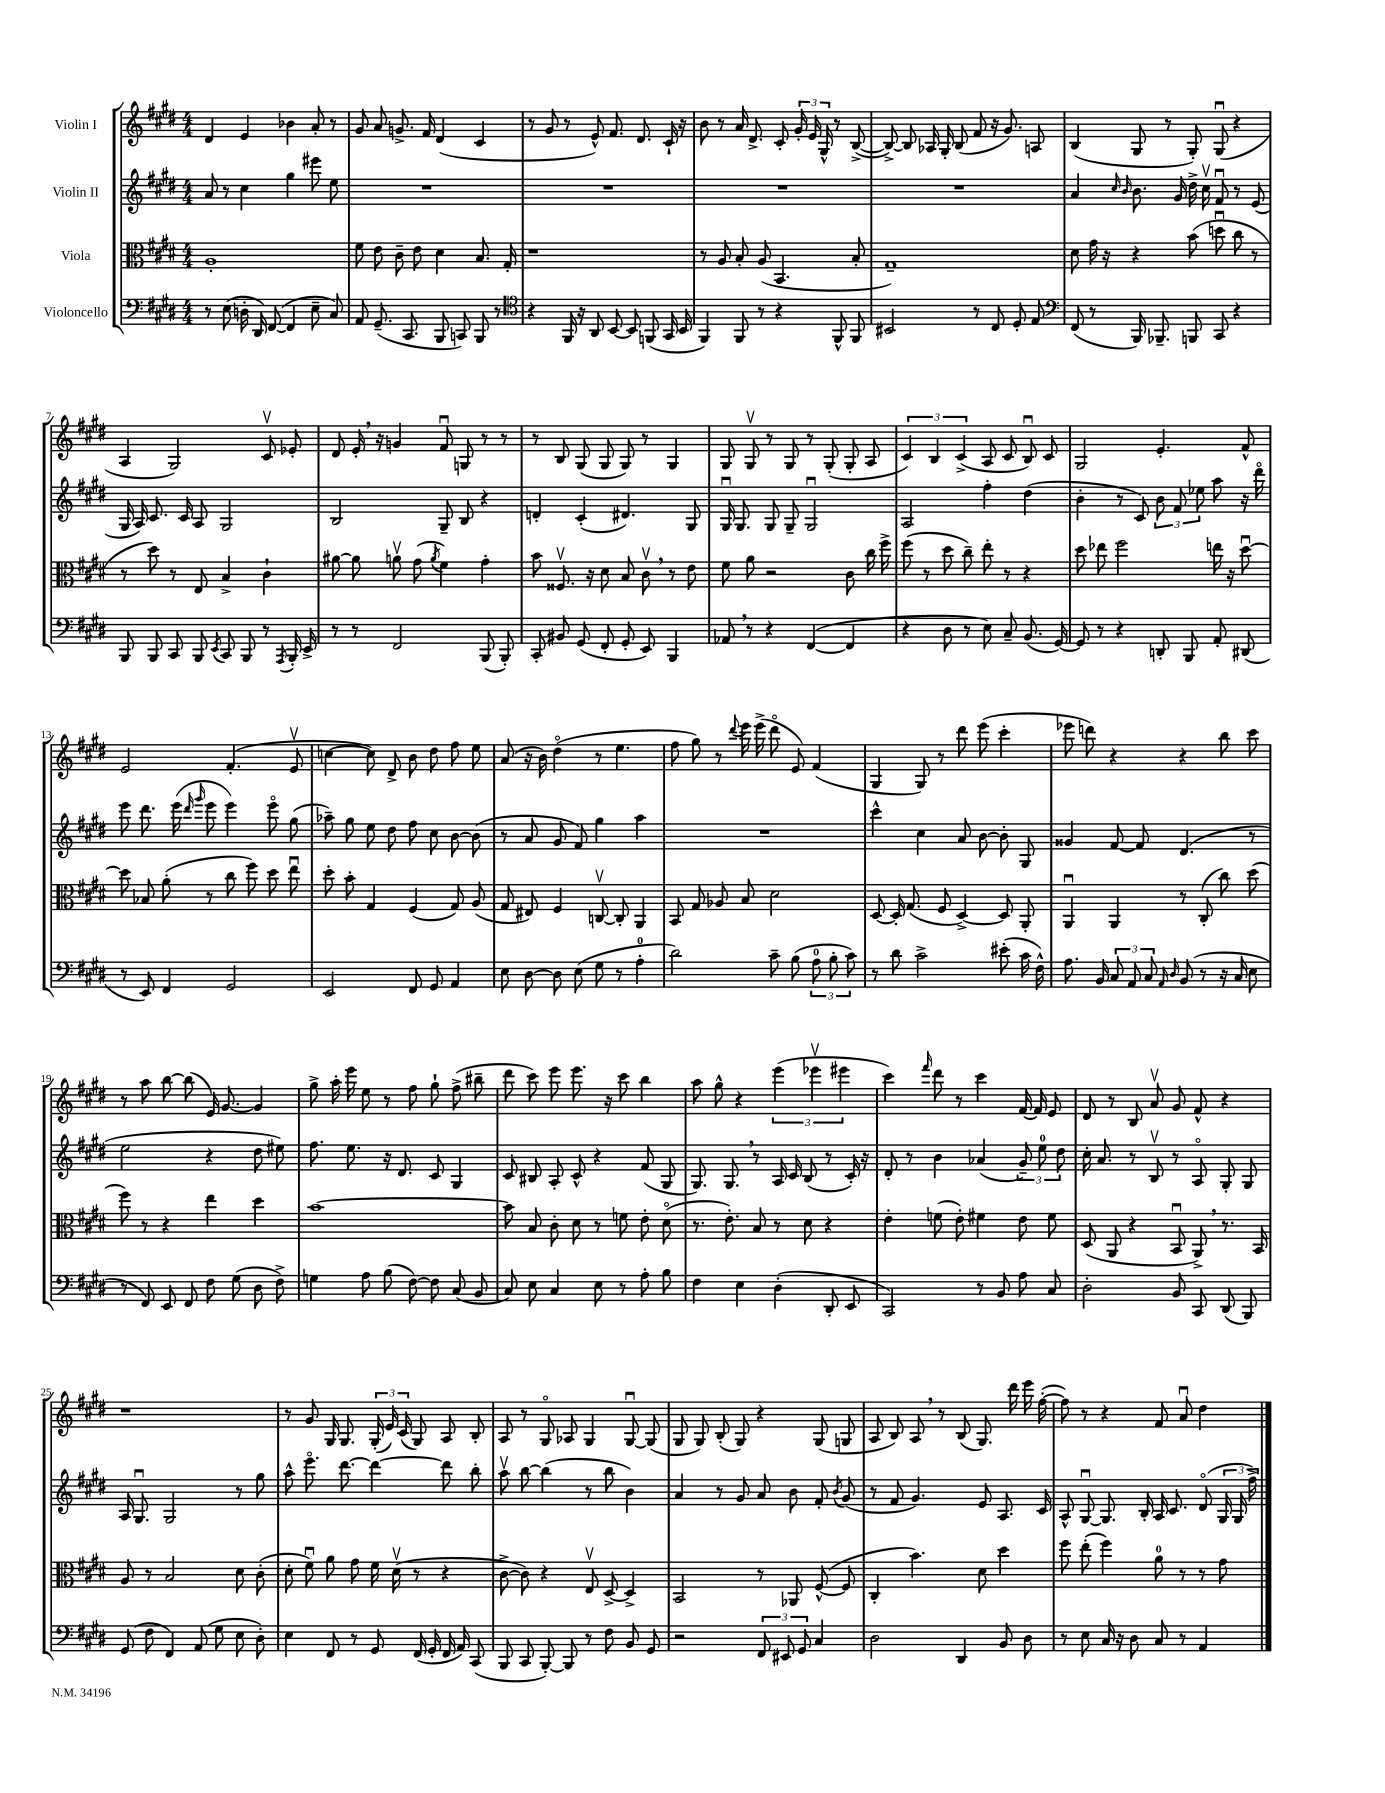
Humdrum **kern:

**kern	**kern	**kern	**kern
*staff4	*staff3	*staff2	*staff1
*clefF4	*clefC3	*clefG2	*clefG2
*k[f#c#g#d#]	*k[f#c#g#d#]	*k[f#c#g#d#]	*k[f#c#g#d#]
*M4/4	*M4/4	*M4/4	*M4/4
8r	1A'	8a/	4d#/
(8E\	.	8r	.
16D'\	.	4cc#\	4e/
16DD#/)	.	.	.
([8FF#/	.	.	.
4FF#/]	.	4gg#\	4b-\
8E~\	.	8eee#\	8a'/
8C#/)	.	8ee\	8r
=	=	=	=
8AA/	8f#\	1r	8g#/
(8.GG#~/	8e\	.	8a/
.	8c#~\	.	8.g^/
8.CC#/	.	.	.
.	8e\	.	.
.	.	.	16f#/
8BBB/	4d#\	.	(4d#/
8CC/)	.	.	.
8BBB/	8.B/	.	4c#/
8r	.	.	.
.	16G#'/	.	.
=	=	=	=
*clefC4	*	*	*
4r	1r	1r	8r
.	.	.	8g#/
16FF#/	.	.	8r
16r	.	.	.
8AA/	.	.	8e^^/)
[8BB/	.	.	8.f#/
8BB/]	.	.	.
.	.	.	8.d#/
(8FF/	.	.	.
16GG#/	.	.	16c#`/
16BB/	.	.	16r
=	=	=	=
4FF#/)	8r	1r	8b\
.	8A/	.	8r
8FF#/	8B'/	.	16a/
.	.	.	8.d#^/
8r	(8A/	.	.
4r	4.BB/	.	8c#'/
.	.	.	24g#'/
.	.	.	24e/
.	.	.	24G#^^/
8FF#^^/	.	.	8r
8FF#/	8B'/	.	([8B^/
=	=	=	=
2BB#/	1G#~)	1r	8B^/_)
.	.	.	8B/]
.	.	.	16A-/
.	.	.	16G#'/
.	.	.	(8B/
8r	.	.	8f#/
8C#/	.	.	16r
.	.	.	8.g#/)
8D#'/	.	.	.
8E/	.	.	8A/
=	=	=	=
*clefF4	*	*	*
(8FF#/	8d#\	4a/	(4B/
8r	16g#\	.	.
.	16r	.	.
.	.	16qqcc#/	.
.	.	16qqb/	.
16BBB/)	4r	8.b\	8G#/
8.BBB-~/	.	.	.
.	.	.	8r
.	.	16g#/	.
8BBB/	(8b\	16dd#^\	8G#'/)
.	.	16cc#v\	.
8CC#/	8ddu\	8f#u/	(8G#u/
4r	8cc#\	8r	4r
.	8r	(8e/	.
=	=	=	=
8BBB/	8r	16G#/	4A/
.	.	16A/)	.
8BBB/	8dd#\)	8.c#/	.
8CC#/	8r	.	2G#/)
.	.	16c#/	.
8BBB/	8E/	8A/	.
8qEE/	.	.	.
8CC#/	4B^/	2G#/	.
8BBB/	.	.	.
8r	4c#`\	.	8c#v/
8qAAA/	.	.	.
16BBB'/	.	.	8e-'/
16EE^/	.	.	.
=	=	=	=
8r	[8a#\	2B/	8d#/
8r	8a#\]	.	16e'/
.	.	.	16r
2FF#/	8av\	.	4g/
.	(8g#\	.	.
.	8qa/	.	.
.	4f#\)	8G#~/	8f#u/
.	.	8B/	8G/
(8BBB/	4g#'\	4r	8r
8BBB'/)	.	.	8r
=	=	=	=
8CC#'/	8b\	4d'/	8r
8BB#/	8.F##v/	.	8B/
(8GG#/	.	(4c#'/	(8G#/
.	16r	.	.
8FF#'/	8d#\	.	8G#/
8GG#'/	8B/	4.d#/)	8G#/)
8EE/)	8c#v\	.	8r
4BBB/	8r	.	4G#/
.	8e\	8G#/	.
=	=	=	=
8AA-/	8f#\	16G#u/	8G#/
.	.	8.G#/	.
8r	8a\	.	8G#v/
4r	2r	8G#/	8r
.	.	8G#~/	8G#/
([4FF#/	.	2G#u/	8r
.	.	.	(8G#'/
4FF#/]	8c#\	.	8G#'/
.	16cc#\	.	8A/
.	16ff#^\	.	.
=	=	=	=
4r	(8ff#\	2A/	6c#/)
.	8r	.	.
.	.	.	6B/
8D#\	8dd#\	.	.
.	.	.	(6c#^/
8r	8cc#~\)	.	.
8E\)	8ee'\	4ff#'\	8A/
8C#~/	8r	.	8c#/
(8.BB/	4r	(4dd#\	8Bu/)
.	.	.	8c#/
[16GG#/)	.	.	.
=	=	=	=
8GG#/]	8dd#\	4b'\	2G#/
8r	8ee-\	.	.
4r	2ff#\	8r	.
.	.	8c#/)	.
8DD'/	.	12b\	4.e'/
.	.	12f#/	.
8BBB/	.	.	.
.	.	12ee-\	.
8AA'/	16ee\	8aa\	.
.	16r	.	.
(8DD#/	[8dd#u\	16r	8f#^^/
.	.	16ddd#o\	.
=	=	=	=
8r	8dd#\]	8eee\	2e/
8EE/)	8B-/	8.ddd#\	.
4FF#/	(8a'\	.	.
.	.	(16eee\	.
.	.	16qqddd#/	.
.	.	16qqggg#/	.
.	8r	8eee\	.
2GG#/	8cc#\	4eee\)	(4.f#'/
.	8ff#\)	.	.
.	8dd#\	8eeeo\	.
.	8eeu\	(8gg#\	8ev/
=	=	=	=
2EE/	8dd#'\	8aa-~\)	[4cc\
.	8b'\	8gg#\	.
.	4G#/	8ee\	8cc\])
.	.	8dd#\	8d#^/
8FF#/	(4F#/	8ff#\	8b\
8GG#/	.	8cc#\	8dd#\
4AA/	8G#/)	[8b\	8ff#\
.	(8A/	(8b\]	8ee\
=	=	=	=
8E\	8G#/	8r	(8a/
[8D#\	8E#/)	8a/	16r
.	.	.	16b\)
8D#\]	4F#/	8g#/	(4dd#o\
(8E\	.	8f#/)	.
8G#\	[8Cv/	4gg#\	8r
8r	8C'/]	.	4.ee\
4A'\	4AA/	4aa\	.
=	=	=	=
2d#\)	8BB/	1r	8ff#\
.	8G#/	.	8gg#\)
.	8A-/	.	8r
.	.	.	8qqddd#/
.	8B/	.	16eee\
.	.	.	(16eee^\
8c#~\	2d#\	.	8ddd#o\
(8B\	.	.	8e/)
12A\	.	.	(4f#/
12B'\	.	.	.
12c#\)	.	.	.
=	=	=	=
8r	[8D#/	4ccc#^^\	4G#/
8d#\	16D#'/]	.	.
.	(8.G#/	.	.
2c#^\	.	4cc#\	8G#/)
.	8F#/	.	8r
.	[4D#^/)	8a/	8ddd#\
.	.	[8b\	(8eee\
(8e#'\	8D#/]	8b'\]	4ccc#'\
16c#\	8AA'/	8G#/	.
16F#^^\)	.	.	.
=	=	=	=
8.A\	4AAu/	4g##/	8eee-\
.	.	.	8ddd\)
16BB/	.	.	.
12C#/	4AA/	[8f#/	4r
12AA/	.	.	.
.	.	8f#/]	.
12C#/	.	.	.
16qqAA/	.	.	.
16qqD#/	.	.	.
(8BB/	8r	(4.d#/	4r
8r	(8C#'/	.	.
16r	8cc#\)	.	8bb\
16C#/	.	.	.
8E\	(8dd#\	8r	8ccc#\
=	=	=	=
8r	8ff#\)	2ee\	8r
8FF#/)	8r	.	8aa\
8EE/	4r	.	[8bb\
8FF#/	.	.	(8bb\]
8F#\	4ee\	4r	16e/)
.	.	.	[8.g#/
(8G#\	.	.	.
8D#\	4dd#\	8dd#\	4g#/]
8F#^\)	.	8ee#\)	.
=	=	=	=
4G\	[1b	8.ff#\	8gg#^\
.	.	.	16aa'\
.	.	8.ee\	16eee\
8A\	.	.	8ee\
(8B\	.	16r	8r
.	.	8.d#/	.
[8F#\)	.	.	8ff#\
8F#\]	.	8c#/	8gg#`\
(8C#/	.	4G#/	(8ff#^\
8BB/	.	.	8bb#~\
=	=	=	=
8C#/)	8b\]	8c#/	8ddd#\
8E\	8B/	8B#/	8ccc#\)
4C#/	8c#'\	8A'/	8eee\
.	8d#\	8c#^^/	8.eee\
8E\	8r	4r	.
.	.	.	16r
8r	8f\	.	8ccc#\
8A'\	8e'\	(8f#/	4bb\
8B\	(8d#o\	8G#/	.
=	=	=	=
4F#\	8.r	8.G#/)	8aa\
.	.	.	8gg#^^\
.	8.e'\)	8.G#/	.
4E\	.	.	4r
.	8B/	8r	.
(4D#'\	8r	16A/	(6eee\
.	.	16c#/	.
.	8d#\	(8B/	.
.	.	.	6eee-v\
8DD#'/	4r	8r	.
.	.	.	6eee#\
8EE/	.	16c#'/)	.
.	.	16r	.
=	=	=	=
2CC#/)	4e'\	8d#'/	4ccc#\)
.	.	8r	.
.	.	.	16qqfff#/
.	(8f\	4b\	8ddd#\
.	8e'\)	.	8r
8r	4f#\	(4a-/	4ccc#\
8BB/	.	.	.
8A\	8e\	12g#~/)	[16f#/
.	.	.	16f#/]
.	.	12ee\	.
8C#/	8f#\	.	8e/
.	.	12dd#\	.
=	=	=	=
2D#'\	(8D#/	16cc#'\	8d#/
.	.	8.a/	.
.	8AA/	.	8r
.	4r	8r	8B/
.	.	8Bv/	8av/
8BB/	8BBu/	8r	8g#/
8CC#/	8AA^/)	8Ao/	8f#^^/
(8DD#/	8.r	8G#'/	4r
8BBB/)	.	8G#/	.
.	16BB/	.	.
=	=	=	=
(8GG#/	8A/	16A/	1r
.	.	8.G#u/	.
8F#\	8r	.	.
4FF#/)	2B/	2G#/	.
(8AA/	.	.	.
8G#\	.	.	.
8E\	8d#\	8r	.
8D#'\)	(8c#'\	8gg#\	.
=	=	=	=
4E\	8d#'\	8aa^^\	8r
.	8f#u\)	8.eeeo\	8g#/
8FF#/	8a\	.	16G#/
.	.	[8.ddd#\	8.G#/
8r	8g#\	.	.
8GG#/	16f#\	4ddd#\_	(24G#'/
.	.	.	24e/)
.	(16d#v\	.	.
.	.	.	(24c#/
(16FF#/	8r	.	8G#/)
16GG#'/	.	.	.
16FF#/	4r	8ddd#\]	8A/
16AA/)	.	.	.
(8CC#/	.	8bb'\	8B'/
=	=	=	=
8BBB/	[8c#^\	8aav\	8A/
8CC#/	8c#\])	[8bb\	8r
[8BBB'/)	4r	(4bb\]	8G#o/
8BBB/]	.	.	8A-/
8r	8Ev/	8r	4G#/
8F#\	[8D#^/	8bb\	.
8BB/	4D#^/]	4b\)	[8G#u/
8GG#/	.	.	(8G#/]
=	=	=	=
2r	2BB/	4a/	8G#/
.	.	.	8G#/)
.	.	8r	(8B'/
.	.	8g#/	8G#/)
12FF#/	8r	8a/	4r
12EE#/	.	.	.
.	8AA-/	8b\	.
12GG#/	.	.	.
4C#/	([8F#^^/	8f#'/	(8G#/
.	.	8qb/	.
.	8F#/]	(8g#/	8G/
=	=	=	=
2D#\	4C#'/	8r	8A/
.	.	8f#/	8B/)
.	4.b\)	4.g#/)	8A/
.	.	.	8r
4DD#/	.	.	(8B/
.	8d#\	8e/	8.G#/)
8BB/	4dd#\	8.A/	.
.	.	.	16ddd#\
8D#\	.	.	16eee\
.	.	16c#/	([16ff#'\
=	=	=	=
8r	8ff#\	8A^^/	8ff#\])
8E\	(8ee'\	[8G#u/	8r
16C#/	4ff#\)	8.G#/]	4r
16r	.	.	.
8D#\	.	.	.
.	.	16B'/	.
8C#/	8a\	16A/	8f#/
.	.	8.c#/	.
8r	8r	.	8au/
4AA/	8r	(8d#o/	4dd#\
.	8g#\	24G#/	.
.	.	24G#/	.
.	.	24ff#^\)	.
==	==	==	==
*-	*-	*-	*-
